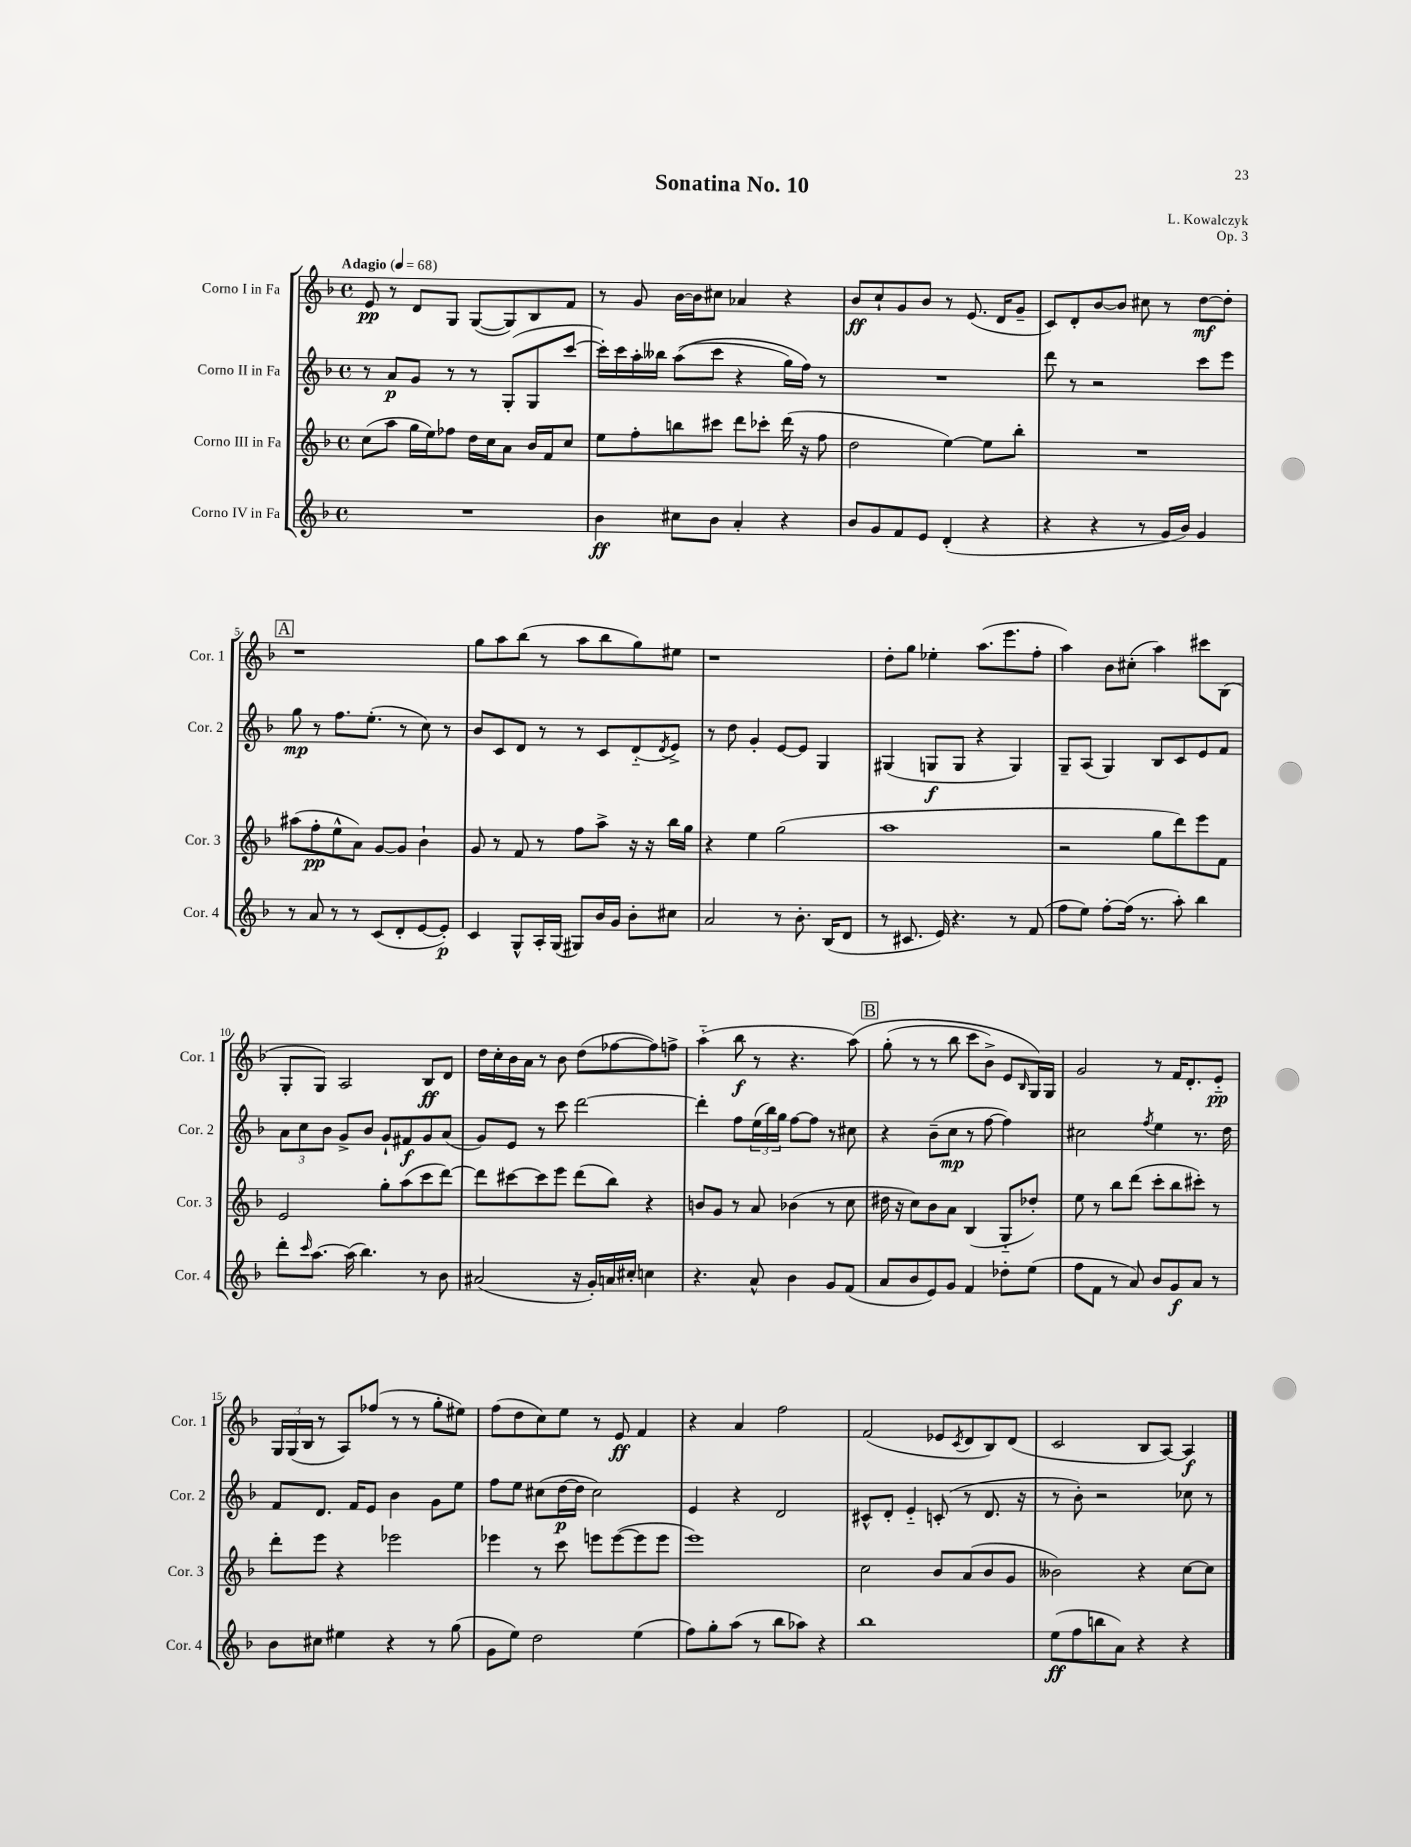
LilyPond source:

\header { title = "Sonatina No. 10" composer = "L. Kowalczyk" opus = "Op. 3" }
<<
\new StaffGroup <<
\new Staff = "s0" \with { instrumentName = "Corno I in Fa" shortInstrumentName = "Cor. 1" } {
    \clef treble \key f \major \defaultTimeSignature \time 4/4 \tempo "Adagio" 4 = 68
    e'8\pp r8 d'8 g8 g8~( g8) bes8 f'8 |
    r8 g'8 bes'16~ bes'16 cis''8 aes'4 r4 |
    bes'8\ff c''8-! g'8 bes'8 r8 e'8.( d'16 g'8-- |
    c'8) d'8-. bes'8~ bes'8 cis''8 r8 d''8~\mf d''8-. |
    \mark \markup { \box "A" } r1 |
    g''8 a''8 bes''8( r8 a''8 bes''8 g''8) eis''8 |
    r1 |
    d''8-. g''8 ees''4-. a''8.( e'''8. f''8-. |
    a''4) bes'8 cis''8-.( a''4) cis'''8 bes8( |
    g8-. g8) a2 bes8\ff d'8 |
    d''16 c''16-. bes'16 a'16 r8 bes'8 d''8( fes''8~ fes''8) f''8-> |
    a''4-_( bes''8\f r8 r4. a''8)\( |
    \mark \markup { \box "B" } g''8-.( r8 r8 bes''8 c'''8 bes'8->) e'8 \grace { bes16 } g16\) g16 |
    g'2 r8 f'16 d'8.-. e'8-_\pp |
    \tuplet 3/2 { g16 g16( bes16 } r8 a8) fes''8( r8 r8 g''8-. eis''8) |
    f''8( d''8 c''8) e''8 r8 e'8\ff f'4 |
    r4 a'4 f''2 |
    f'2( ees'8 \acciaccatura { c'8 } d'8 bes8) d'8( |
    c'2 bes8 a8~) a4\f \bar "|." |
}
\new Staff = "s1" \with { instrumentName = "Corno II in Fa" shortInstrumentName = "Cor. 2" } {
    \clef treble \key f \major \defaultTimeSignature \time 4/4
    r8 a'8\p g'8 r8 r8 g8-.( g8 c'''8~ |
    c'''16-.) c'''16 a''16-. beses''16 a''8(\( c'''8 r4 g''16) f''16\) r8 |
    R1 |
    d'''8 r8 r2 c'''8 e'''8 |
    \mark \markup { \box "A" } g''8\mp r8 f''8. e''8.-.( r8 c''8) r8 |
    bes'8 c'8 d'8 r8 r8 c'8 d'8-_( \acciaccatura { d'8 } e'8->) |
    r8 d''8 g'4-. e'8~ e'8 g4 |
    gis4( g8\f g8 r4 g4) |
    g8-- a8( g4) bes8 c'8 e'8 f'8 |
    \tuplet 3/2 { a'8 c''8 bes'8 } g'8-> bes'8 g'8-! fis'8\f g'8 a'8( |
    g'8) e'8 r8 c'''8 d'''2~ |
    d'''4-. f''8 \tuplet 3/2 { e''16( bes''16) g''16 } f''8~ f''8 r8 cis''8 |
    \mark \markup { \box "B" } r4 bes'8--( c''8\mp r8 f''8~ f''4) |
    cis''2 \acciaccatura { f''8 } e''4 r8. d''16 |
    f'8 d'8. f'16 e'8 bes'4 g'8 e''8 |
    f''8 e''8 cis''8( d''16~\p d''16 cis''2) |
    e'4 r4 d'2 |
    cis'8-^ d'8-. e'4-_ c'8-.( r8 d'8. r16 |
    r8 bes'8-.) r2 ces''8 r8 \bar "|." |
}
\new Staff = "s2" \with { instrumentName = "Corno III in Fa" shortInstrumentName = "Cor. 3" } {
    \clef treble \key f \major \defaultTimeSignature \time 4/4
    c''8( a''8 g''16 e''16) fes''8 d''16 c''16 a'8 bes'16 f'16 c''8 |
    e''8 f''8-. b''8 cis'''8 d'''8 ces'''8-. d'''16( r16 f''8 |
    d''2 e''4~) e''8 bes''8-. |
    R1 |
    \mark \markup { \box "A" } ais''8( f''8-.\pp e''8-^ a'8) g'8~ g'8 bes'4-! |
    g'8 r8 f'8 r8 f''8 a''8-> r16 r16 bes''16 g''16 |
    r4 e''4 g''2( |
    a''1 |
    r2 g''8 d'''8) e'''8 f'8 |
    e'2 g''8-. a''8( c'''8 d'''8~) |
    d'''8 cis'''8~ cis'''8 e'''8 d'''8( bes''8) r4 |
    b'8 g'8 r8 a'8 bes'4( r8 c''8 |
    \mark \markup { \box "B" } dis''16 r16 c''8) bes'8 a'8 bes4( g8-_ des''8-.) |
    e''8 r8 bes''8 d'''8( c'''8-. bes''8 cis'''8-.) r8 |
    d'''8-. e'''8 r4 ees'''2 |
    ees'''4 r8 c'''8 e'''8 e'''8~( e'''8 e'''8 |
    e'''1) |
    c''2 bes'8 a'8( bes'8 g'8 |
    beses'2) r4 c''8~ c''8 \bar "|." |
}
\new Staff = "s3" \with { instrumentName = "Corno IV in Fa" shortInstrumentName = "Cor. 4" } {
    \clef treble \key f \major \defaultTimeSignature \time 4/4
    R1 |
    bes'4\ff cis''8 bes'8 a'4-. r4 |
    bes'8 g'8 f'8 e'8 d'4-.( r4 |
    r4 r4 r8 g'16 bes'16) g'4 |
    \mark \markup { \box "A" } r8 a'8 r8 r8 c'8( d'8-. e'8~ e'8-.\p) |
    c'4 g8-^ a16-. g16( gis8) bes'16 g'16 bes'8-. cis''8 |
    a'2 r8 bes'8.-. bes16( d'8 |
    r8 cis'8. e'16) r4. r8 f'8( |
    f''8 e''8) f''8~-. f''16( r8. a''8-.) bes''4 |
    d'''8-. \grace { c'''16 } a''8.~ a''16( bes''4.) r8 bes'8 |
    ais'2( r16 g'16-.) a'16 cis''16-. c''4 |
    r4. a'8-^ bes'4 g'8 f'8( |
    \mark \markup { \box "B" } a'8 bes'8 e'8) g'8 f'4 des''8-. e''8( |
    f''8 f'8 r8 a'8) bes'8 g'8\f a'8 r8 |
    bes'8 cis''8 eis''4 r4 r8 g''8( |
    g'8 e''8) d''2 e''4( |
    f''8) g''8-. a''8( r8 bes''8 aes''8) r4 |
    bes''1 |
    e''8\ff( f''8 b''8 a'8) r4 r4 \bar "|." |
}
>>
>>
